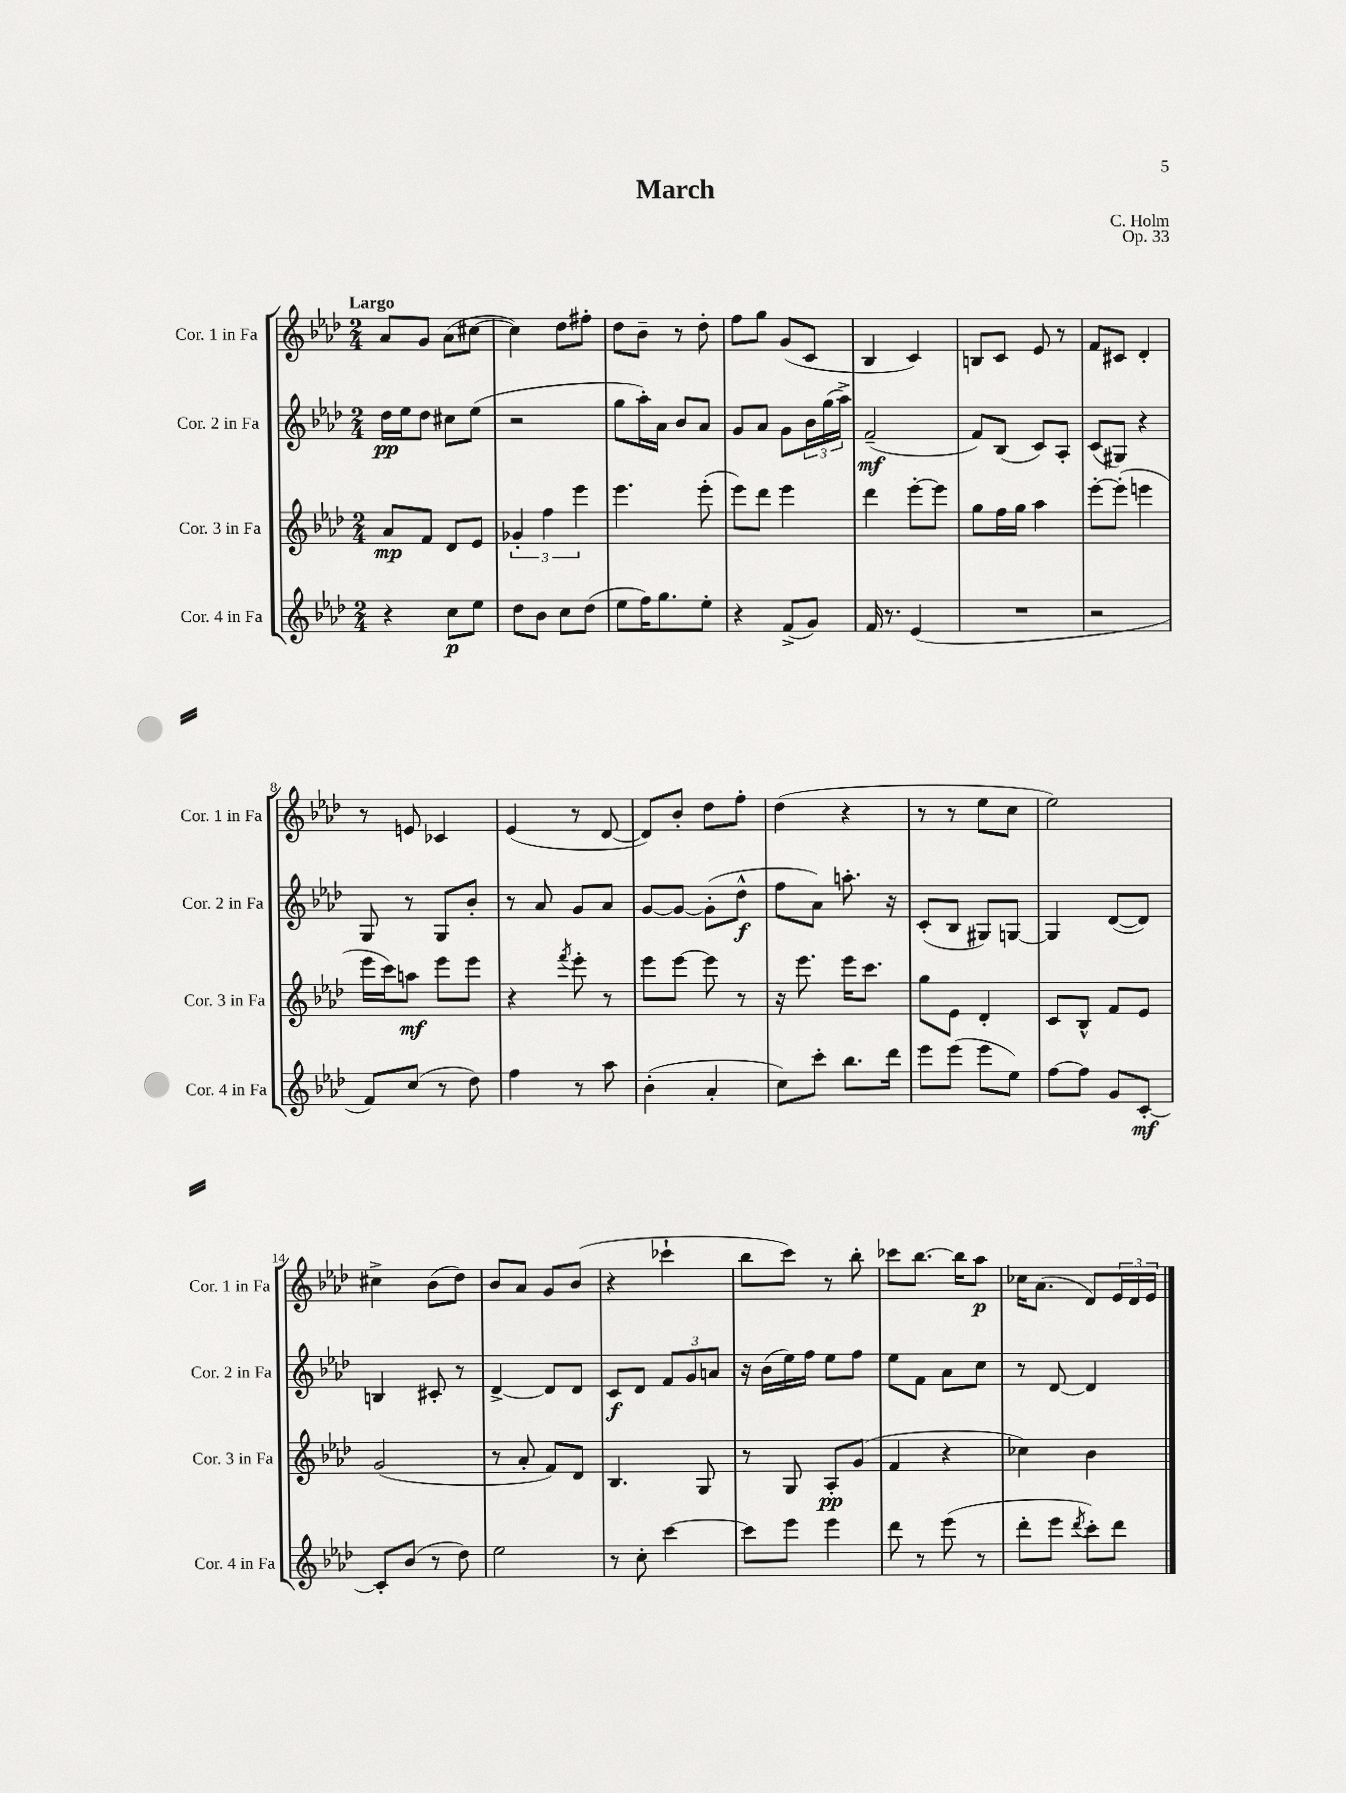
\header { title = "March" composer = "C. Holm" opus = "Op. 33" }
<<
\new StaffGroup <<
\new Staff = "s0" \with { instrumentName = "Cor. 1 in Fa" shortInstrumentName = "Cor. 1 in Fa" } {
    \clef treble \key aes \major \numericTimeSignature \time 2/4 \tempo "Largo"
    aes'8 g'8 aes'8( cis''8~ |
    cis''4) des''8 fis''8-. |
    des''8 bes'8-- r8 des''8-. |
    f''8 g''8 g'8( c'8 |
    bes4 c'4) |
    b8 c'8 ees'8 r8 |
    f'8 cis'8 des'4-. |
    r8 e'8 ces'4 |
    ees'4( r8 des'8~ |
    des'8) bes'8-. des''8 f''8-. |
    des''4( r4 |
    r8 r8 ees''8 c''8 |
    ees''2) |
    cis''4-> bes'8( des''8) |
    bes'8 aes'8 g'8 bes'8( |
    r4 ces'''4-! |
    bes''8 c'''8) r8 bes''8-. |
    ces'''8 bes''8.~ bes''16 aes''8\p |
    ces''16 aes'8.( des'8) \tuplet 3/2 { ees'16 des'16 ees'16 } \bar "|." |
}
\new Staff = "s1" \with { instrumentName = "Cor. 2 in Fa" shortInstrumentName = "Cor. 2 in Fa" } {
    \clef treble \key aes \major \numericTimeSignature \time 2/4
    des''16\pp ees''16 des''8 cis''8 ees''8( |
    r2 |
    g''8 aes''16-.) aes'16 bes'8 aes'8 |
    g'8 aes'8 g'8 \tuplet 3/2 { bes'16 g''16( aes''16->) } |
    f'2--\mf( |
    f'8) bes8( c'8) aes8-. |
    c'8( gis8) r4 |
    g8 r8 g8 bes'8-. |
    r8 aes'8 g'8 aes'8 |
    g'8~ g'8~ g'8-.( des''8-^\f |
    f''8 aes'8) a''8.-. r16 |
    c'8-.( bes8 gis8) g8~ |
    g4 des'8~( des'8) |
    b4 cis'8-. r8 |
    des'4~-> des'8 des'8 |
    c'8\f des'8 \tuplet 3/2 { f'8 g'8 a'8 } |
    r16 bes'16( ees''16) f''16 ees''8 f''8 |
    ees''8 f'8 aes'8 c''8 |
    r8 des'8~ des'4 \bar "|." |
}
\new Staff = "s2" \with { instrumentName = "Cor. 3 in Fa" shortInstrumentName = "Cor. 3 in Fa" } {
    \clef treble \key aes \major \numericTimeSignature \time 2/4
    aes'8\mp f'8 des'8 ees'8 |
    \tuplet 3/2 { ges'4-. f''4 ees'''4 } |
    ees'''4. ees'''8-.( |
    ees'''8) des'''8 ees'''4 |
    des'''4 ees'''8~-. ees'''8 |
    g''8 f''16 g''16 aes''4 |
    ees'''8~-. ees'''8-.( e'''4 |
    ees'''16 c'''16) a''8\mf ees'''8 ees'''8 |
    r4 \acciaccatura { f'''8 } ees'''8-. r8 |
    ees'''8 ees'''8~ ees'''8 r8 |
    r16 ees'''8. ees'''16 c'''8. |
    g''8 ees'8 des'4-. |
    c'8 bes8-^ f'8 ees'8 |
    g'2( |
    r8 aes'8-. f'8) des'8 |
    bes4. g8 |
    r8 g8 aes8-.\pp g'8( |
    f'4 r4 |
    ces''4) bes'4 \bar "|." |
}
\new Staff = "s3" \with { instrumentName = "Cor. 4 in Fa" shortInstrumentName = "Cor. 4 in Fa" } {
    \clef treble \key aes \major \numericTimeSignature \time 2/4
    r4 c''8\p ees''8 |
    des''8 bes'8 c''8 des''8( |
    ees''8 f''16) g''8. ees''8-. |
    r4 f'8->( g'8) |
    f'16 r8. ees'4( |
    R2 |
    r2 |
    f'8) c''8( r8 des''8) |
    f''4 r8 aes''8 |
    bes'4-.( aes'4-. |
    c''8) c'''8-. bes''8. des'''16 |
    ees'''8 ees'''8( ees'''8 ees''8) |
    f''8~ f''8 g'8 c'8~-.\mf |
    c'8-. bes'8( r8 des''8) |
    ees''2 |
    r8 c''8-. c'''4~ |
    c'''8 ees'''8 ees'''4 |
    des'''8 r8 ees'''8( r8 |
    des'''8-. ees'''8 \acciaccatura { des'''8 } c'''8-.) des'''8 \bar "|." |
}
>>
>>
